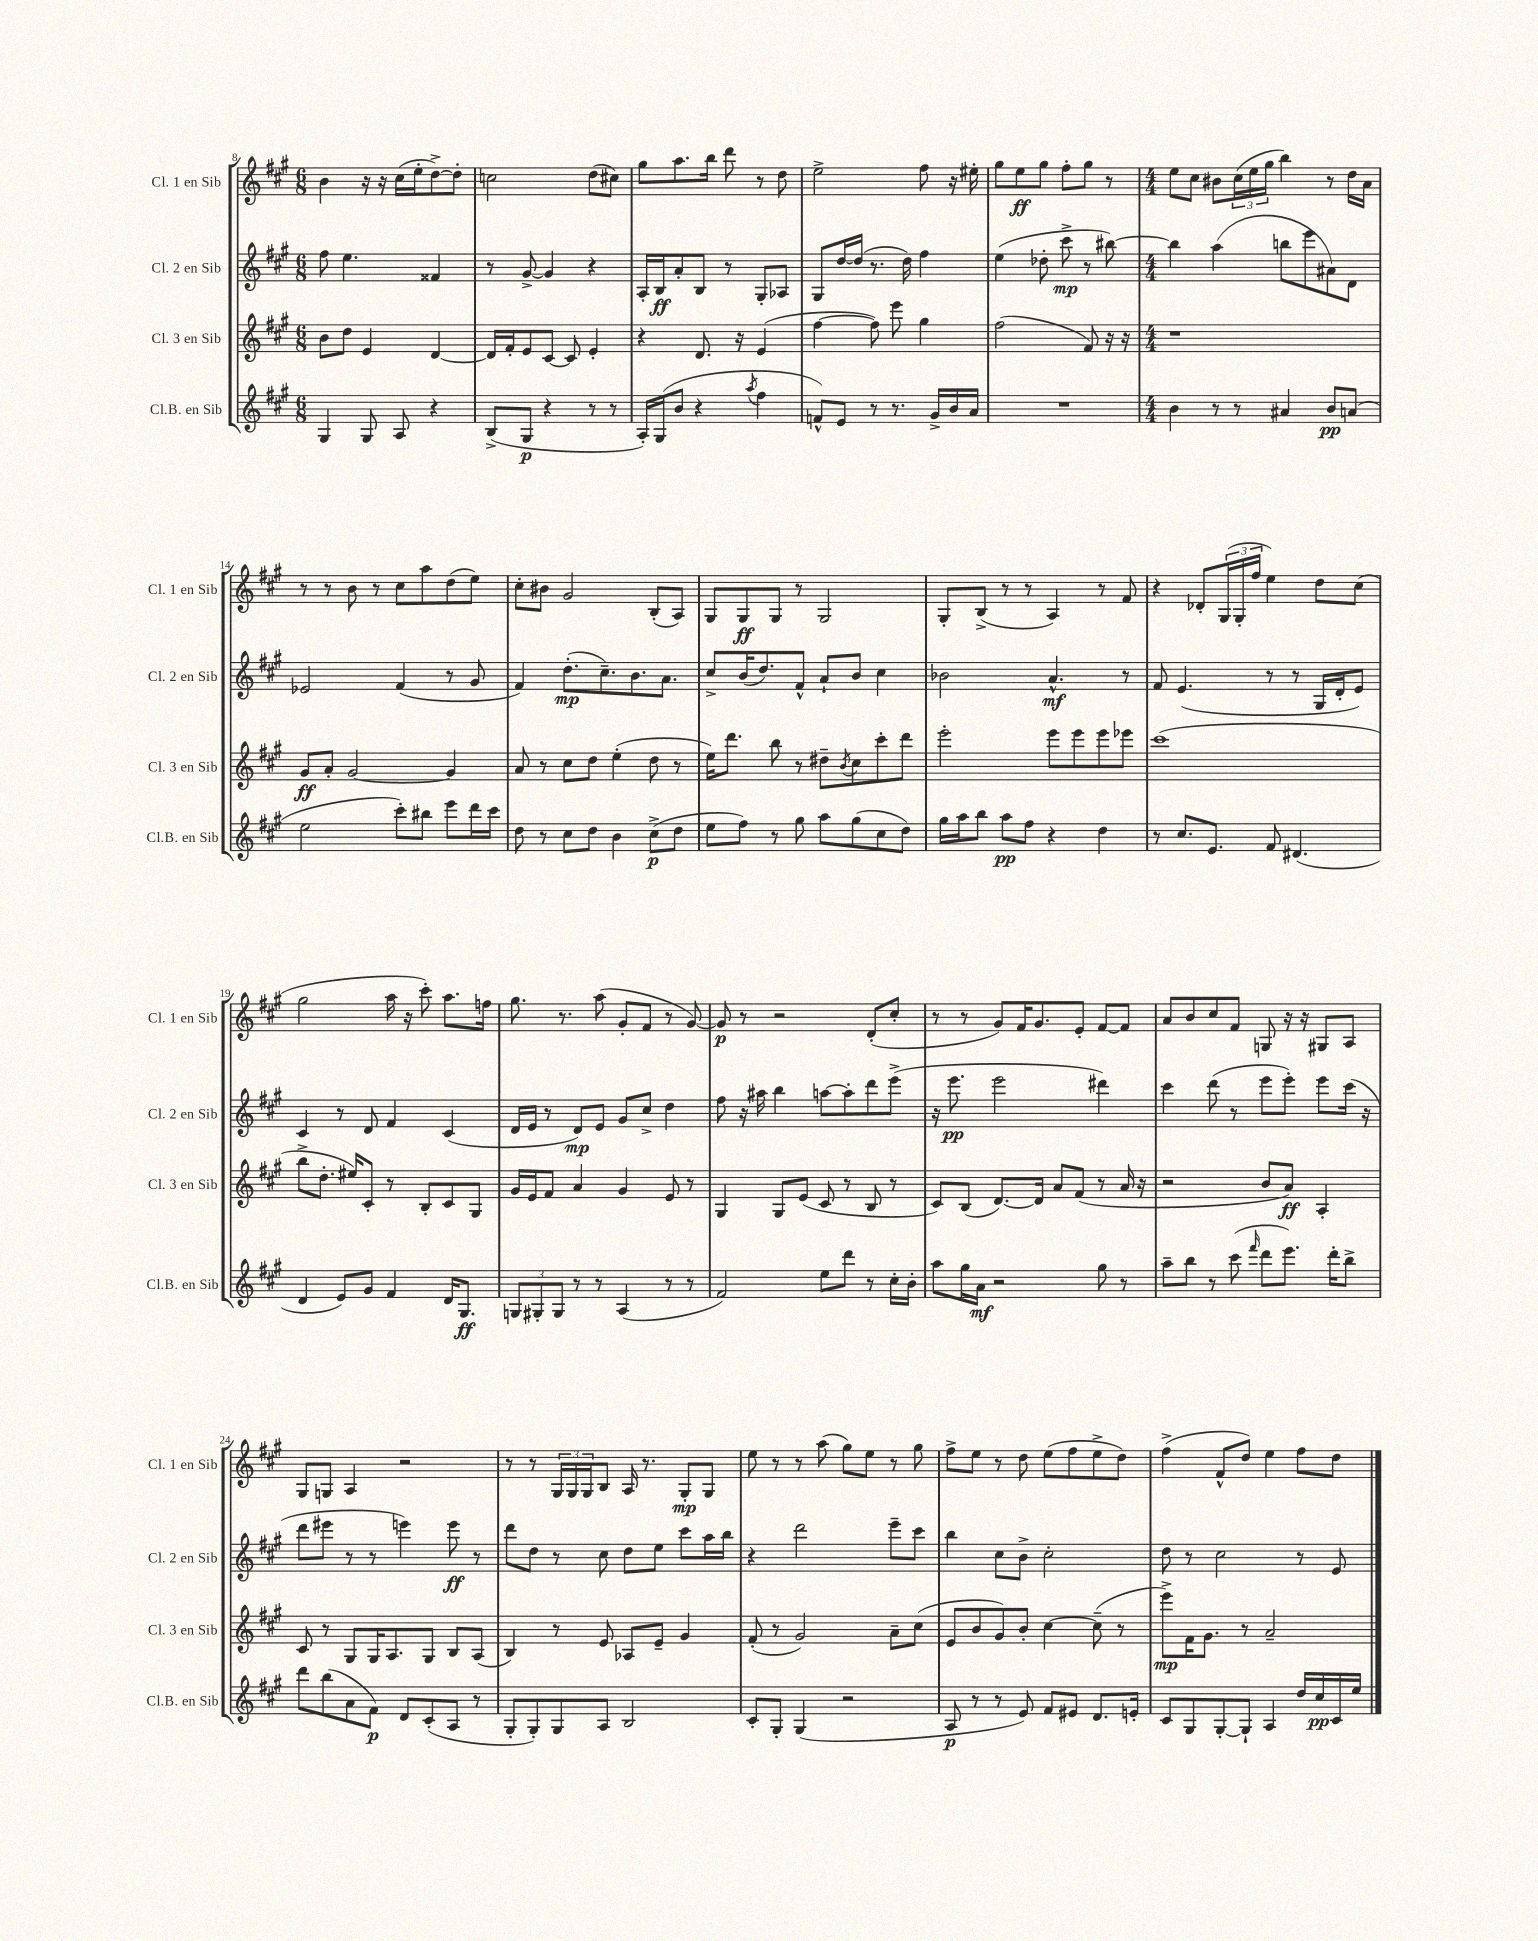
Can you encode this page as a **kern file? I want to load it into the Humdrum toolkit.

**kern	**kern	**kern	**kern
*staff4	*staff3	*staff2	*staff1
*clefG2	*clefG2	*clefG2	*clefG2
*k[f#c#g#]	*k[f#c#g#]	*k[f#c#g#]	*k[f#c#g#]
*M6/8	*M6/8	*M6/8	*M6/8
4G#/	8b\L	8ff#\	4b\
.	8dd\J	4.ee\	.
8G#/	4e/	.	16r
.	.	.	16r
8A/	.	.	(16cc#\LL
.	.	.	16ee'\J
4r	[4d/	4f##/	[8dd^\)
.	.	.	8dd'\]J
=	=	=	=
(8B^/L	16d/]LL	8r	2cc\
.	16f#'/J	.	.
8G#/J	8e/	[8g#^/	.
4r	[8c#/J	4g#/]	.
.	8c#/]	.	.
8r	4e'/	4r	(8dd\L
8r	.	.	8cc#\J)
=	=	=	=
16A'/LL)	4r	16A'/LL	8gg#\L
(16G#/J	.	16B/J	.
8b/J	.	8a'/	8.aa\
4r	8.d/	8B/J	.
.	.	.	16bb\Jk
.	.	8r	8ddd\
.	16r	.	.
8qaa/	.	.	.
4ff#\	(4e/	8G#'/L	8r
.	.	8A-/J	8dd\
=	=	=	=
8f^^/L)	[4ff#\	8G#/L	2ee^\
8e/J	.	[16dd/L	.
.	.	(16dd/]JJ	.
8r	8ff#\])	8.r	.
8.r	8eee\	.	.
.	.	16dd\)	.
.	4gg#\	4ff#\	8ff#\
16g#^/LL	.	.	.
16b/	.	.	16r
16a/JJ	.	.	16ee#'\
=	=	=	=
2.r	(2ff#\	(4ee\	8gg#\L
.	.	.	8ee\
.	.	8dd-'\	8gg#\J
.	.	8ccc#^\	8ff#'\L
.	8f#/)	8r	8gg#\J
.	16r	[8bb#\)	8r
.	16r	.	.
=	=	=	=
*M4/4	*M4/4	*M4/4	*M4/4
4b\	1r	4bb#\]	8ee\L
.	.	.	8cc#\J
8r	.	(4aa\	8b#\L
8r	.	.	(24cc#\L
.	.	.	24ee\
.	.	.	24gg#\JJ
4a#/	.	8bb\L	4bb\)
.	.	8eee\	.
8b/L	.	8a#\)	8r
(8a/J	.	8d\J	16dd\LL
.	.	.	16a\JJ
=	=	=	=
2ee\	8g#/L	2e-/	8r
.	8a'/J	.	8r
.	[2g#/	.	8b\
.	.	.	8r
8ccc#'\L)	.	(4f#/	8cc#\L
8bb#\J	.	.	8aa\
8eee\L	4g#/]	8r	(8dd\
16ddd\L	.	8g#/	8ee\J)
16ccc#\JJ	.	.	.
=	=	=	=
8dd\	8a/	4f#/)	8cc#'\L
8r	8r	.	8b#\J
8cc#\L	8cc#\L	(8.dd'\L	2g#/
8dd\J	8dd\J	.	.
.	.	8.cc#~\)	.
4b\	(4ee'\	.	.
.	.	8.b\	.
(8cc#^\L	8dd\	.	(8B'/L
.	.	8.a\J	.
8dd\J	8r	.	8A/J)
=	=	=	=
8ee\L	16ee\LK)	8cc#^/L	8G#/L
.	8.ddd\J	.	.
8ff#\J)	.	(16b/K	8G#/
.	.	8.dd/)	.
8r	8bb\	.	8G#/J
8gg#\	8r	8f#^^/J	8r
8aa\L	8dd#~\L	8a`/L	2G#/
.	8qb/	.	.
(8gg#\	8cc#\	8b/J	.
8cc#\	8ccc#'\	4cc#\	.
8dd\J)	8ddd\J	.	.
=	=	=	=
16gg#\LL	2eee'\	2b-\	8G#'/L
16aa\J	.	.	.
8bb\J	.	.	(8B^/J
8aa\L	.	.	8r
8ff#\J	.	.	8r
4r	8eee\L	4.a^^/	4A/)
.	8eee\	.	.
4dd\	8eee\	.	8r
.	8eee-\J	8r	8f#/
=	=	=	=
8r	(1ccc#	8f#/	4r
8.cc#/L	.	(4.e/	.
.	.	.	8d-'/L
8.e/J	.	.	.
.	.	.	(24G#/L
.	.	.	24G#'/
.	.	.	24ff#/JJ
8f#/	.	8r	4ee\)
(4.d#/	.	8r	.
.	.	16G#/LL	8dd\L
.	.	16d'/J	.
.	.	8e/J)	(8cc#\J
=	=	=	=
4d/	8bb^\L	4c#/	2gg#\
.	8.dd'\J	.	.
8e/L)	.	8r	.
.	16ee#/LK)	.	.
8g#/J	8c#'/J	8d/	.
4f#/	8r	4f#/	16aa\
.	.	.	16r
.	8B'/L	.	8ccc#'\)
16d/LK	8c#/	(4c#/	8.aa\L
8.G#/J	.	.	.
.	8G#/J	.	.
.	.	.	16ff\Jk
=	=	=	=
12G/L	16g#/LL	16d/LL	8.gg#\
.	16e/J	16e/JJ	.
12G#'/	.	.	.
.	8f#/J	8r	.
12G#/J	.	.	.
.	.	.	8.r
8r	4a/	8d/L)	.
8r	.	8e/J	(8aa\
(4A/	4g#/	8g#/L	8g#'/L
.	.	8cc#^/J	8f#/J
8r	8e/	4dd\	8r
8r	8r	.	[8g#/)
=	=	=	=
2f#/)	4G#/	8ff#\	8g#/]
.	.	16r	8r
.	.	16aa#\	.
.	8G#/L	4bb\	2r
.	(8e/J	.	.
8ee\L	8c#/	[8aa\L	.
8ddd\J	8r	8aa'\]	.
8r	8B/	8ddd\	(8d'/L
16cc#'\LL	8r	(8eee^\J	8cc#'/J
16b'\JJ	.	.	.
=	=	=	=
8aa\L	8c#/L)	16r	8r
.	.	8.eee\	.
16gg#\L	(8B/J	.	8r
16a\JJ	.	.	.
2r	[8.d/L)	2eee\	8g#/L)
.	.	.	16f#/K
.	16d/]Jk	.	8.g#/
.	8a/L	.	.
.	(8f#/J	.	8e'/J
8gg#\	8r	4ddd#\)	[8f#/L
8r	16a/	.	8f#/]J
.	16r	.	.
=	=	=	=
8aa~\L	2r	4ccc#\	8a/L
8bb\J	.	.	8b/
8r	.	(8ddd\	8cc#/
(8ccc#\	.	8r	8f#/J
16qqfff#/	.	.	.
8ddd\L	8b/L	8eee\L	8G/
8.eee\J)	8a/J)	8eee'\J)	16r
.	.	.	16r
.	4A'/	8eee\L	8G#/L
16ddd'\LK	.	.	.
8bb^\J	.	(16ccc#\Jk	8A/J
.	.	16r	.
=	=	=	=
8ddd\L	8c#/	8ddd\L	8G#/L
(8bb\	8r	8eee#\J	8G/J
8a\	8G#/L	8r	4A/
8f#\J)	16G#/K	8r	.
.	8.A/	.	.
8d/L	.	4eee\)	2r
(8c#'/	8G#/J	.	.
8A/J	8B/L	8eee\	.
8r	(8A/J	8r	.
=	=	=	=
8G#'/L	4B/)	8ddd\L	8r
8G#'/)	.	8dd\J	8r
8G#/	8r	8r	24G#/LL
.	.	.	24G#/
.	.	.	24G#/J
8A/J	8e/	8cc#\	8B/J
2B/	8A-/L	8dd\L	16A/
.	.	.	8.r
.	8e~/J	8ee\J	.
.	4g#/	8ccc#\L	8G#'/L
.	.	16aa\L	8G#/J
.	.	16bb\JJ	.
=	=	=	=
8c#'/L	(8f#'/	4r	8ee\
8G#'/J	8r	.	8r
(4G#/	2g#/)	2ddd\	8r
.	.	.	(8aa\
2r	.	.	8gg#\L)
.	.	.	8ee\J
.	8a~\L	8eee~\L	8r
.	(8cc#\J	8ccc#\J	8gg#\
=	=	=	=
8A/	8e/L	4bb\	8ff#^\L
8r	8b/	.	8ee\J
8r	8g#/)	8cc#\L	8r
8e/)	8b'/J	8b^\J	8dd\
8f#/L	[4cc#\	2cc#'\	(8ee\L
8e#/J	.	.	8ff#\
8.d/L	(8cc#~\]	.	8ee^\
.	8r	.	8dd\J)
16e'/Jk	.	.	.
=	=	=	=
8c#/L	8eee^\L)	8dd\	(4ff#^\
8G#/	16f#\K	8r	.
.	8.g#\J	.	.
[8G#'/	.	2cc#\	8f#^^/L
8G#`/]J	8r	.	8dd/J)
4A/	2a~/	.	4ee\
16dd/LL	.	8r	8ff#\L
16cc#/	.	.	.
16c#/	.	8e/	8dd\J
16ee/JJ	.	.	.
==	==	==	==
*-	*-	*-	*-
